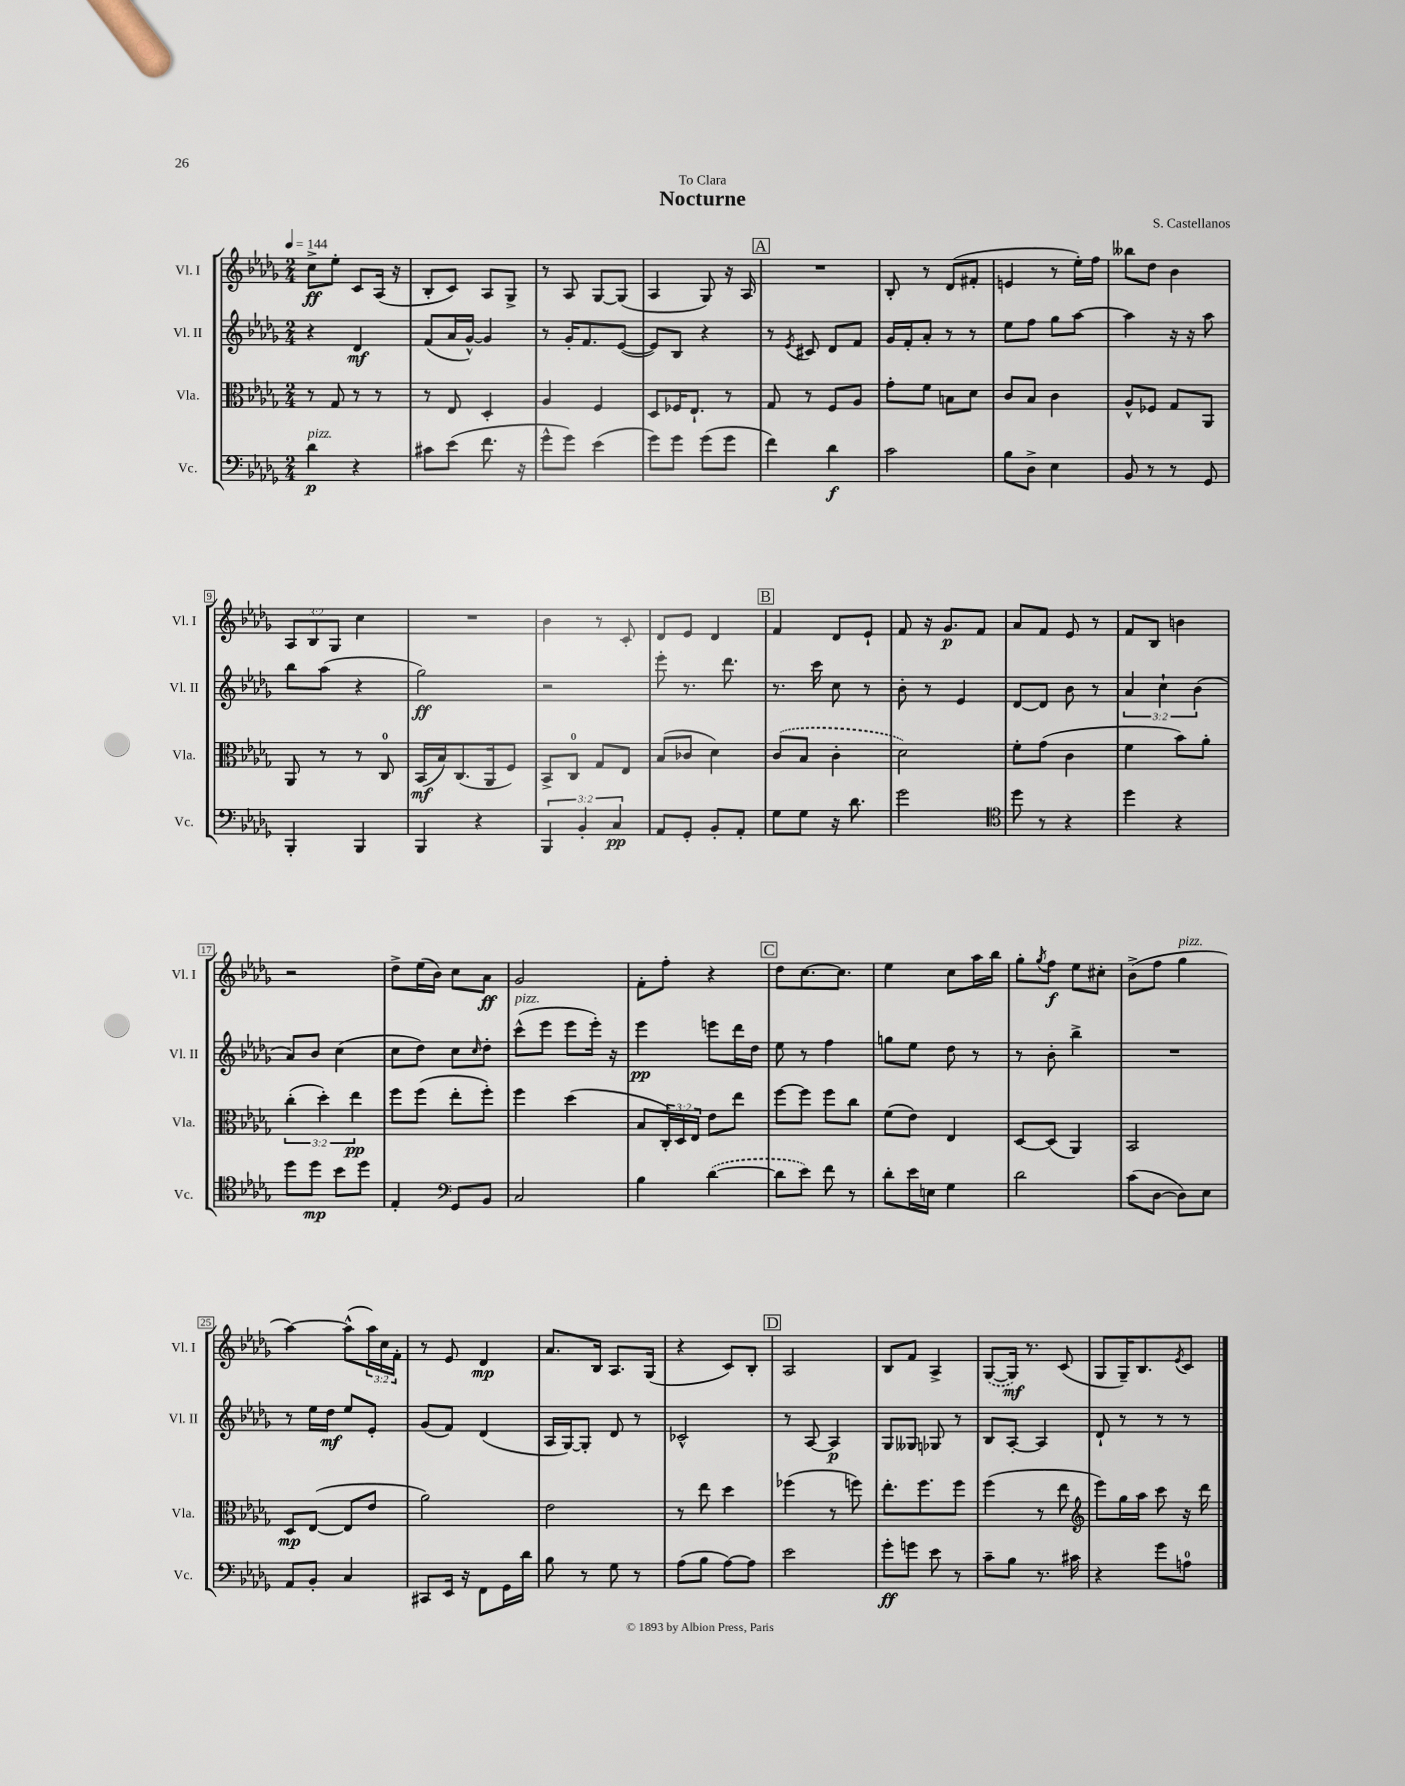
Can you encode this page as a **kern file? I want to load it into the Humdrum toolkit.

**kern	**dynam	**kern	**dynam	**kern	**dynam	**kern	**dynam
*part4	*part4	*part3	*part3	*part2	*part2	*part1	*part1
*staff4	*staff4	*staff3	*staff3	*staff2	*staff2	*staff1	*staff1
*I"Vc.	*	*I"Vla.	*	*I"Vl. II	*	*I"Vl. I	*
*I'Vc.	*	*I'Vla.	*	*I'Vl. II	*	*I'Vl. I	*
*clefF4	*	*clefC3	*	*clefG2	*	*clefG2	*
*k[b-e-a-d-g-]	*	*k[b-e-a-d-g-]	*	*k[b-e-a-d-g-]	*	*k[b-e-a-d-g-]	*
*M2/4	*	*M2/4	*	*M2/4	*	*M2/4	*
*MM144	*	*MM144	*	*MM144	*	*MM144	*
=1	=1	=1	=1	=1	=1	=1	=1
!LO:TX:a:i:t=pizz.	!	!	!	!	!	!	!
4d-\	p	8r	.	4r	.	8cc^\L	ff
.	.	8G-/	.	.	.	8ee-'\J	.
4r	.	8r	.	4d-/	mf	8c/L	.
.	.	8r	.	.	.	(16A-/Jk	.
.	.	.	.	.	.	16r	.
=2	=2	=2	=2	=2	=2	=2	=2
8c#X\L	.	8r	.	(8f/L	.	8B-'/L	.
(8e-\J	.	8E-/	.	16a-/L	.	8c/J)	.
.	.	.	.	[16g-^^/JJ)	.	.	.
8.f\	.	4D-'/	.	4g-/]	.	8A-/L	.
.	.	.	.	.	.	8G-^/J	.
16r	.	.	.	.	.	.	.
=3	=3	=3	=3	=3	=3	=3	=3
8g-^^\L	.	4A-/	.	8r	.	8r	.
8g-\J)	.	.	.	16g-'/KL	.	8A-/	.
.	.	.	.	8.f/	.	.	.
(4e-\	.	4F/	.	.	.	[8G-/L	.
.	.	.	.	([8e-/J	.	(8G-/J]	.
=4	=4	=4	=4	=4	=4	=4	=4
8g-\L)	.	8D-/L	.	8e-/L])	.	4A-/	.
8g-\J	.	16F-X/K	.	8B-/J	.	.	.
.	.	8.E-`/J	.	.	.	.	.
(8g-\L	.	.	.	4r	.	8G-/)	.
8g-\J	.	8r	.	.	.	16r	.
.	.	.	.	.	.	16A-/	.
!!LO:REH:place=s1:t=A
=5	=5	=5	=5	=5	=5	=5	=5
4f\)	.	8G-/	.	8r	.	2r	.
.	.	.	.	8qe-/	.	.	.
.	.	8r	.	8c#X/	.	.	.
4d-\	f	8F/L	.	8d-/L	.	.	.
.	.	8A-/J	.	8f/J	.	.	.
=6	=6	=6	=6	=6	=6	=6	=6
2c\	.	8g-'\L	.	16g-/LL	.	8B-'/	.
.	.	.	.	16f'/J	.	.	.
.	.	8f\J	.	8a-'/J	.	8r	.
.	.	8Bn\L	.	8r	.	(8d-/L	.
.	.	8d-\J	.	8r	.	8f#X'/J	.
=7	=7	=7	=7	=7	=7	=7	=7
8B-\L	.	8c/L	.	8ee-\L	.	4en/	.
8D-^\J	.	8B-/J	.	8ff\J	.	.	.
4E-\	.	4c\	.	8gg-\L	.	8r	.
.	.	.	.	[8aa-\J	.	16ee-'\LL)	.
.	.	.	.	.	.	16ff\JJ	.
=8	=8	=8	=8	=8	=8	=8	=8
8BB-/	.	8A-^^/L	.	4aa-\]	.	8bb--X\L	.
8r	.	8F-X/J	.	.	.	8dd-\J	.
8r	.	8G-/L	.	16r	.	4b-\	.
.	.	.	.	16r	.	.	.
8GG-/	.	8AA-/J	.	8aa-\	.	.	.
!!LO:LB:g=z
=9	=9	=9	=9	=9	=9	=9	=9
4BBB-'/	.	8AA-/	.	8bb-\L	.	12A-/L	.
.	.	.	.	.	.	12B-/	.
.	.	8r	.	(8aa-\J	.	.	.
.	.	.	.	.	.	12G-/J	.
4BBB-/	.	8r	.	4r	.	4cc\	.
.	.	8C/	.	.	.	.	.
=10	=10	=10	=10	=10	=10	=10	=10
4BBB-/	.	(16BB-/LL	mf	2gg-\)	ff	2r	.
.	.	16B-/J)	.	.	.	.	.
.	.	(8.C/	.	.	.	.	.
4r	.	.	.	.	.	.	.
.	.	16AA-/k	.	.	.	.	.
.	.	8F/J)	.	.	.	.	.
=11	=11	=11	=11	=11	=11	=11	=11
6BBB-/	.	8BB-^/L	.	2r	.	4b-\	.
.	.	8C/J	.	.	.	.	.
6BB-'/	.	.	.	.	.	.	.
.	.	8G-/L	.	.	.	8r	.
6C/	pp	.	.	.	.	.	.
.	.	8E-/J	.	.	.	8c'/	.
=12	=12	=12	=12	=12	=12	=12	=12
8AA-/L	.	(8B-/L	.	8eee-'\	.	8d-/L	.
8GG-'/J	.	8c-X/J	.	8.r	.	8e-/J	.
8BB-'/L	.	4d-\)	.	.	.	4d-/	.
.	.	.	.	8.ddd-\	.	.	.
8AA-'/J	.	.	.	.	.	.	.
!!LO:REH:place=s1:t=B
=13	=13	=13	=13	=13	=13	=13	=13
8G-\L	.	(8c/L	.	8.r	.	4f/	.
8G-\J	.	8B-/J	.	.	.	.	.
.	.	.	.	16ccc\	.	.	.
16r	.	4c'\	.	8cc\	.	8d-/L	.
8.d-\	.	.	.	.	.	.	.
.	.	.	.	8r	.	8e-`/J	.
=14	=14	=14	=14	=14	=14	=14	=14
2g-\	.	2d-\)	.	8b-'\	.	8f/	.
.	.	.	.	8r	.	16r	.
.	.	.	.	.	.	8.g-/L	p
.	.	.	.	4e-/	.	.	.
.	.	.	.	.	.	8f/J	.
=15	=15	=15	=15	=15	=15	=15	=15
*clefC4	*	*	*	*	*	*	*
8dd-\	.	8f'\L	.	[8d-/L	.	8a-/L	.
8r	.	(8g-\J	.	8d-/J]	.	8f/J	.
4r	.	4c\	.	8b-\	.	8e-/	.
.	.	.	.	8r	.	8r	.
=16	=16	=16	=16	=16	=16	=16	=16
4dd-\	.	4f\	.	6a-/	.	8f/L	.
.	.	.	.	.	.	8B-/J	.
.	.	.	.	6cc`\	.	.	.
4r	.	8b-\L)	.	.	.	4bn\	.
.	.	.	.	(6b-\	.	.	.
.	.	8a-'\J	.	.	.	.	.
!!LO:LB:g=z
=17	=17	=17	=17	=17	=17	=17	=17
8dd-\L	.	(6cc'\	.	8a-/L)	.	2r	.
8dd-\J	mp	.	.	8b-/J	.	.	.
.	.	6dd-'\)	.	.	.	.	.
8b-\L	.	.	.	(4cc\	.	.	.
.	.	6ee-\	pp	.	.	.	.
8dd-\J	.	.	.	.	.	.	.
=18	=18	=18	=18	=18	=18	=18	=18
4E-'/	.	8ff\L	.	8cc\L	.	8dd-^\L	.
.	.	(8ff\J	.	8dd-\J)	.	(16ee-\L	.
.	.	.	.	.	.	16b-\JJ)	.
*clefF4	*	*	*	*	*	*	*
8GG-/L	.	8ee-'\L	.	8cc\L	.	8cc\L	.
.	.	.	.	16qqcc/	.	.	.
8BB-/J	.	8ff'\J)	.	8dd-'\J	.	8a-\J	ff
=19	=19	=19	=19	=19	=19	=19	=19
!	!	!	!	!LO:TX:a:i:t=pizz.	!	!	!
2C/	.	4ff\	.	(8ccc^^\L	.	2g-/	.
.	.	.	.	8eee-\J	.	.	.
.	.	(4dd-\	.	8eee-\L	.	.	.
.	.	.	.	16eee-'\Jk)	.	.	.
.	.	.	.	16r	.	.	.
=20	=20	=20	=20	=20	=20	=20	=20
4B-\	.	8B-/L	.	4eee-\	pp	8f'\L	.
.	.	24C'/L)	.	.	.	8ff'\J	.
.	.	24D-/	.	.	.	.	.
.	.	24E-/JJ	.	.	.	.	.
([4d-\	.	8e-\L	.	8eeen\L	.	4r	.
.	.	8ee-\J	.	16ddd-\L	.	.	.
.	.	.	.	16dd-\JJ	.	.	.
!!LO:REH:place=s1:t=C
=21	=21	=21	=21	=21	=21	=21	=21
8d-\L]	.	[8ff\L	.	8ee-\	.	8dd-\L	.
8e-\J)	.	8ff\J]	.	8r	.	[8.cc\	.
8f\	.	8ff\L	.	4ff\	.	.	.
.	.	.	.	.	.	8.cc\J]	.
8r	.	8cc\J	.	.	.	.	.
=22	=22	=22	=22	=22	=22	=22	=22
8d-'\L	.	(8f\L	.	8ggn\L	.	4ee-\	.
16e-\L	.	8e-\J)	.	8ee-\J	.	.	.
16En\JJ	.	.	.	.	.	.	.
4G-\	.	4E-/	.	8dd-\	.	8cc\L	.
.	.	.	.	8r	.	16aa-\L	.
.	.	.	.	.	.	16bb-\JJ	.
=23	=23	=23	=23	=23	=23	=23	=23
2d-\	.	[8D-/L	.	8r	.	8gg-'\L	.
.	.	.	.	.	.	8qgg-/	.
.	.	(8D-/J]	.	8b-'\	.	8ff\J	f
.	.	4AA-/)	.	4bb-^\	.	8ee-\L	.
.	.	.	.	.	.	8cc#X'\J	.
=24	=24	=24	=24	=24	=24	=24	=24
(8c\L	.	2BB-/	.	2r	.	(8b-^\L	.
[8D-\J	.	.	.	.	.	8ff\J	.
!	!	!	!	!	!	!LO:TX:a:i:t=pizz.	!
8D-\L])	.	.	.	.	.	4gg-\	.
8E-\J	.	.	.	.	.	.	.
!!LO:LB:g=z
=25	=25	=25	=25	=25	=25	=25	=25
8AA-/L	.	8D-/L	mp	8r	.	[4aa-\)	.
8BB-'/J	.	([8E-/J	.	16ee-\LL	.	.	.
.	.	.	.	16dd-\JJ	mf	.	.
4C/	.	8E-/L]	.	8ee-/L	.	(8aa-^^\L]	.
.	.	8e-/J	.	8e-'/J	.	24aa-\L)	.
.	.	.	.	.	.	24cc\	.
.	.	.	.	.	.	24f'\JJ	.
=26	=26	=26	=26	=26	=26	=26	=26
8CC#X/L	.	2a-\)	.	(8g-/L	.	8r	.
16EE-/Jk	.	.	.	8f/J)	.	8e-/	.
16r	.	.	.	.	.	.	.
8FF\L	.	.	.	(4d-/	.	4d-/	mp
16GG-\L	.	.	.	.	.	.	.
16d-\JJ	.	.	.	.	.	.	.
=27	=27	=27	=27	=27	=27	=27	=27
8B-\	.	2e-\	.	16A-/LL	.	8.a-/L	.
.	.	.	.	[16G-/J)	.	.	.
8r	.	.	.	8G-'/J]	.	.	.
.	.	.	.	.	.	16B-/Jk	.
8G-\	.	.	.	8d-/	.	8.A-/L	.
8r	.	.	.	8r	.	.	.
.	.	.	.	.	.	(16G-/Jk	.
=28	=28	=28	=28	=28	=28	=28	=28
(8A-\L	.	8r	.	2c-X^^/	.	4r	.
8B-\J	.	8ee-\	.	.	.	.	.
[8A-\L)	.	4dd-\	.	.	.	8c/L)	.
8A-\J]	.	.	.	.	.	8B-'/J	.
!!LO:REH:place=s1:t=D
=29	=29	=29	=29	=29	=29	=29	=29
2e-\	.	(4ff-X\	.	8r	.	2A-/	.
.	.	.	.	[8A-/	.	.	.
.	.	8r	.	4A-/]	p	.	.
.	.	8ffn\)	.	.	.	.	.
=30	=30	=30	=30	=30	=30	=30	=30
8g-'\L	ff	8.ee-'\L	.	8G-/L	.	8B-/L	.
8gn\J	.	.	.	8G--X/J	.	8f/J	.
.	.	8.ff\	.	.	.	.	.
8e-\	.	.	.	8G-X/	.	4A-^/	.
8r	.	8ff\J	.	8r	.	.	.
=31	=31	=31	=31	=31	=31	=31	=31
8c~\L	.	(4ff\	.	8B-/L	.	([8G-/L	.
8B-\J	.	.	.	[8A-'/J	.	16G-/Jk])	mf
.	.	.	.	.	.	8.r	.
8.r	.	8r	.	4A-/]	.	.	.
.	.	8ee-\	.	.	.	(8c/	.
16c#X\	.	.	.	.	.	.	.
=32	=32	=32	=32	=32	=32	=32	=32
*	*	*clefG2	*	*	*	*	*
4r	.	8eee-\L)	.	8d-`/	.	8G-/L	.
.	.	16gg-\L	.	8r	.	16G-~/K)	.
.	.	16aa-\JJ	.	.	.	8.B-/	.
8g-\L	.	8ccc\	.	8r	.	.	.
.	.	.	.	.	.	8qe-/	.
8An\J	.	16r	.	8r	.	8c/J	.
.	.	16ddd-\	.	.	.	.	.
==	==	==	==	==	==	==	==
*-	*-	*-	*-	*-	*-	*-	*-
